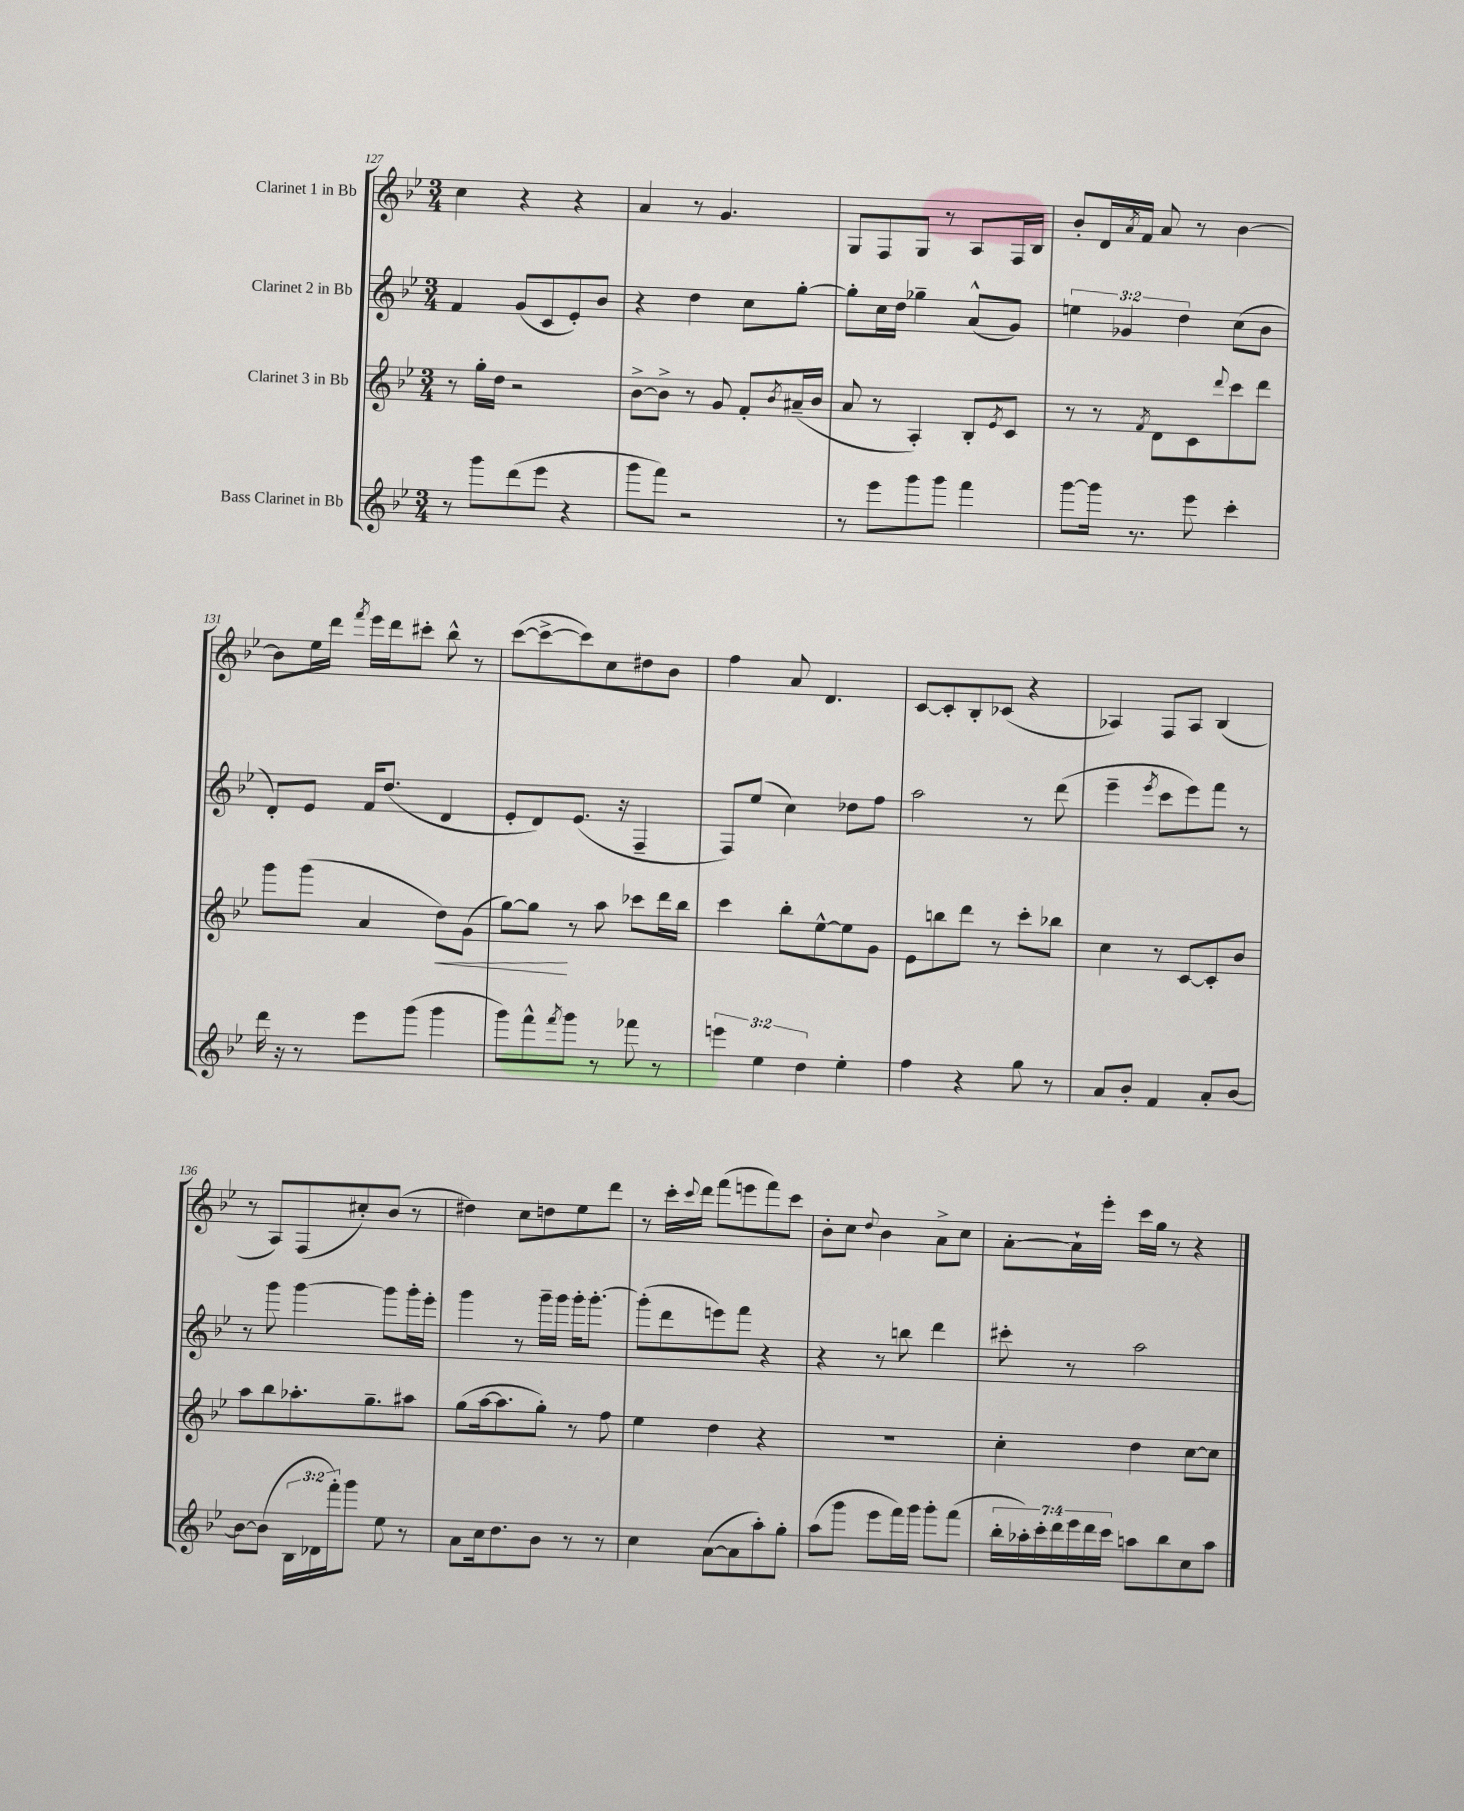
<<
\new StaffGroup <<
\new Staff = "s0" \with { instrumentName = "Clarinet 1 in Bb" } {
    \clef treble \key bes \major \numericTimeSignature \time 3/4
    c''4 r4 r4 |
    a'4 r8 g'4. |
    g8 f8 g8 r8 a8 f16 bes16 |
    bes'8-. d'16 \acciaccatura { a'8 } f'16 a'8 r8 bes'4~ |
    bes'8 ees''16 d'''16 \acciaccatura { f'''8 } ees'''16 d'''16 cis'''8-. bes''8-^ r8 |
    c'''8~( c'''8~-> c'''8) c''8 dis''8 bes'8 |
    f''4 a'8 d'4. |
    c'8~ c'8-. bes8-. ces'8( r4 |
    aes4) f8 aes8 bes4( |
    r8 a8) f8( cis''8-.) bes'8( r8 |
    dis''4) c''8 d''8 ees''8 d'''8 |
    r8 c'''16-. \appoggiatura { c'''8 } d'''16 f'''8( e'''8 f'''8) c'''8 |
    bes'8-. c''8 \appoggiatura { d''8 } bes'4 a'8-> c''8 |
    a'8~-. a'16-! ees'''16-. c'''16 g''16 r8 r4 \bar "|." |
}
\new Staff = "s1" \with { instrumentName = "Clarinet 2 in Bb" } {
    \clef treble \key bes \major \numericTimeSignature \time 3/4 \override Staff.TupletNumber.text = #tuplet-number::calc-fraction-text
    f'4 g'8( c'8 ees'8-.) bes'8 |
    r4 d''4 c''8 g''8~-. |
    g''8-. c''16 d''16 ges''4-- a'8-^( g'8) |
    \tuplet 3/2 { e''4 ges'4 d''4 } c''8( bes'8 |
    d'8-.) ees'8 f'16 d''8.( d'4 |
    ees'8-. d'8) ees'8.( r16 f4-- |
    f8) ees''8( c''4) des''8 f''8 |
    a''2 r8 d'''8( |
    ees'''4-- \acciaccatura { ees'''8 } c'''8 ees'''8) f'''8 r8 |
    r8 g'''8 g'''4~ g'''8 g'''16-. ees'''16-. |
    g'''4 r8 g'''16-- g'''16 g'''16-. g'''8.~-. |
    g'''8-.( d'''8 e'''8) f'''8 r4 |
    r4 r8 b''8 d'''4 |
    cis'''8-. r8 a''2 \bar "|." |
}
\new Staff = "s2" \with { instrumentName = "Clarinet 3 in Bb" } {
    \clef treble \key bes \major \numericTimeSignature \time 3/4
    r8 g''16-. d''16 r2 |
    bes'8~-> bes'8-> r8 g'8 f'8-. \acciaccatura { bes'8 } ais'16--( bes'16 |
    a'8 r8 a4-.) bes8-. \acciaccatura { ees'8 } c'8 |
    r8 r8 \acciaccatura { f'8 } d'8 c'8 \appoggiatura { d'''8 } c'''8 d'''8 |
    g'''8 g'''8( a'4 d''8\<) g'8( |
    g''8~) g''8\! r8 a''8 ces'''8 d'''16 bes''16 |
    c'''4 bes''8-. ees''8~-^ ees''8 g'8 |
    ees'8 b''8 d'''8 r8 c'''8-. bes''8 |
    c''4 r8 c'8~ c'8-. bes'8 |
    a''8 bes''8 aes''8.-. g''8.-- ais''8 |
    g''8( a''16~ a''8. g''8-.) r8 f''8 |
    ees''4 d''4 r4 |
    R2. |
    c''4-. d''4 c''8~ c''8 \bar "|." |
}
\new Staff = "s3" \with { instrumentName = "Bass Clarinet in Bb" } {
    \clef treble \key bes \major \numericTimeSignature \time 3/4 \override Staff.TupletNumber.text = #tuplet-number::calc-fraction-text
    r8 g'''8 d'''8( ees'''8 r4 |
    g'''8 f'''8) r2 |
    r8 ees'''8 g'''8 g'''8 f'''4 |
    g'''8~ g'''16 r8. ees'''8 c'''4-. |
    d'''16 r16 r8 ees'''8 g'''8( g'''4 |
    g'''8) f'''8-^ \acciaccatura { f'''8 } g'''8 r8 fes'''8 r8 |
    \tuplet 3/2 { e'''4 ees''4 d''4 } ees''4-. |
    f''4 r4 g''8 r8 |
    a'8 bes'8-. f'4 a'8-. bes'8~ |
    bes'8~ bes'8( \tuplet 3/2 { bes16 des'16 f'''16-.) } g'''8 ees''8 r8 |
    a'8 c''16 d''8. bes'8 r8 r8 |
    c''4 a'8~( a'8 a''8-.) g''8-. |
    a''8( g'''8 ees'''8 f'''16) g'''16 g'''8-. f'''8( |
    \tuplet 7/4 { bes''16-. aes''16-.) c'''16-. d'''16 ees'''16 d'''16 c'''16 } a''8 bes''8 c''8 a''8 \bar "|." |
}
>>
>>
\layout { \context { \Score currentBarNumber = #127 } }
